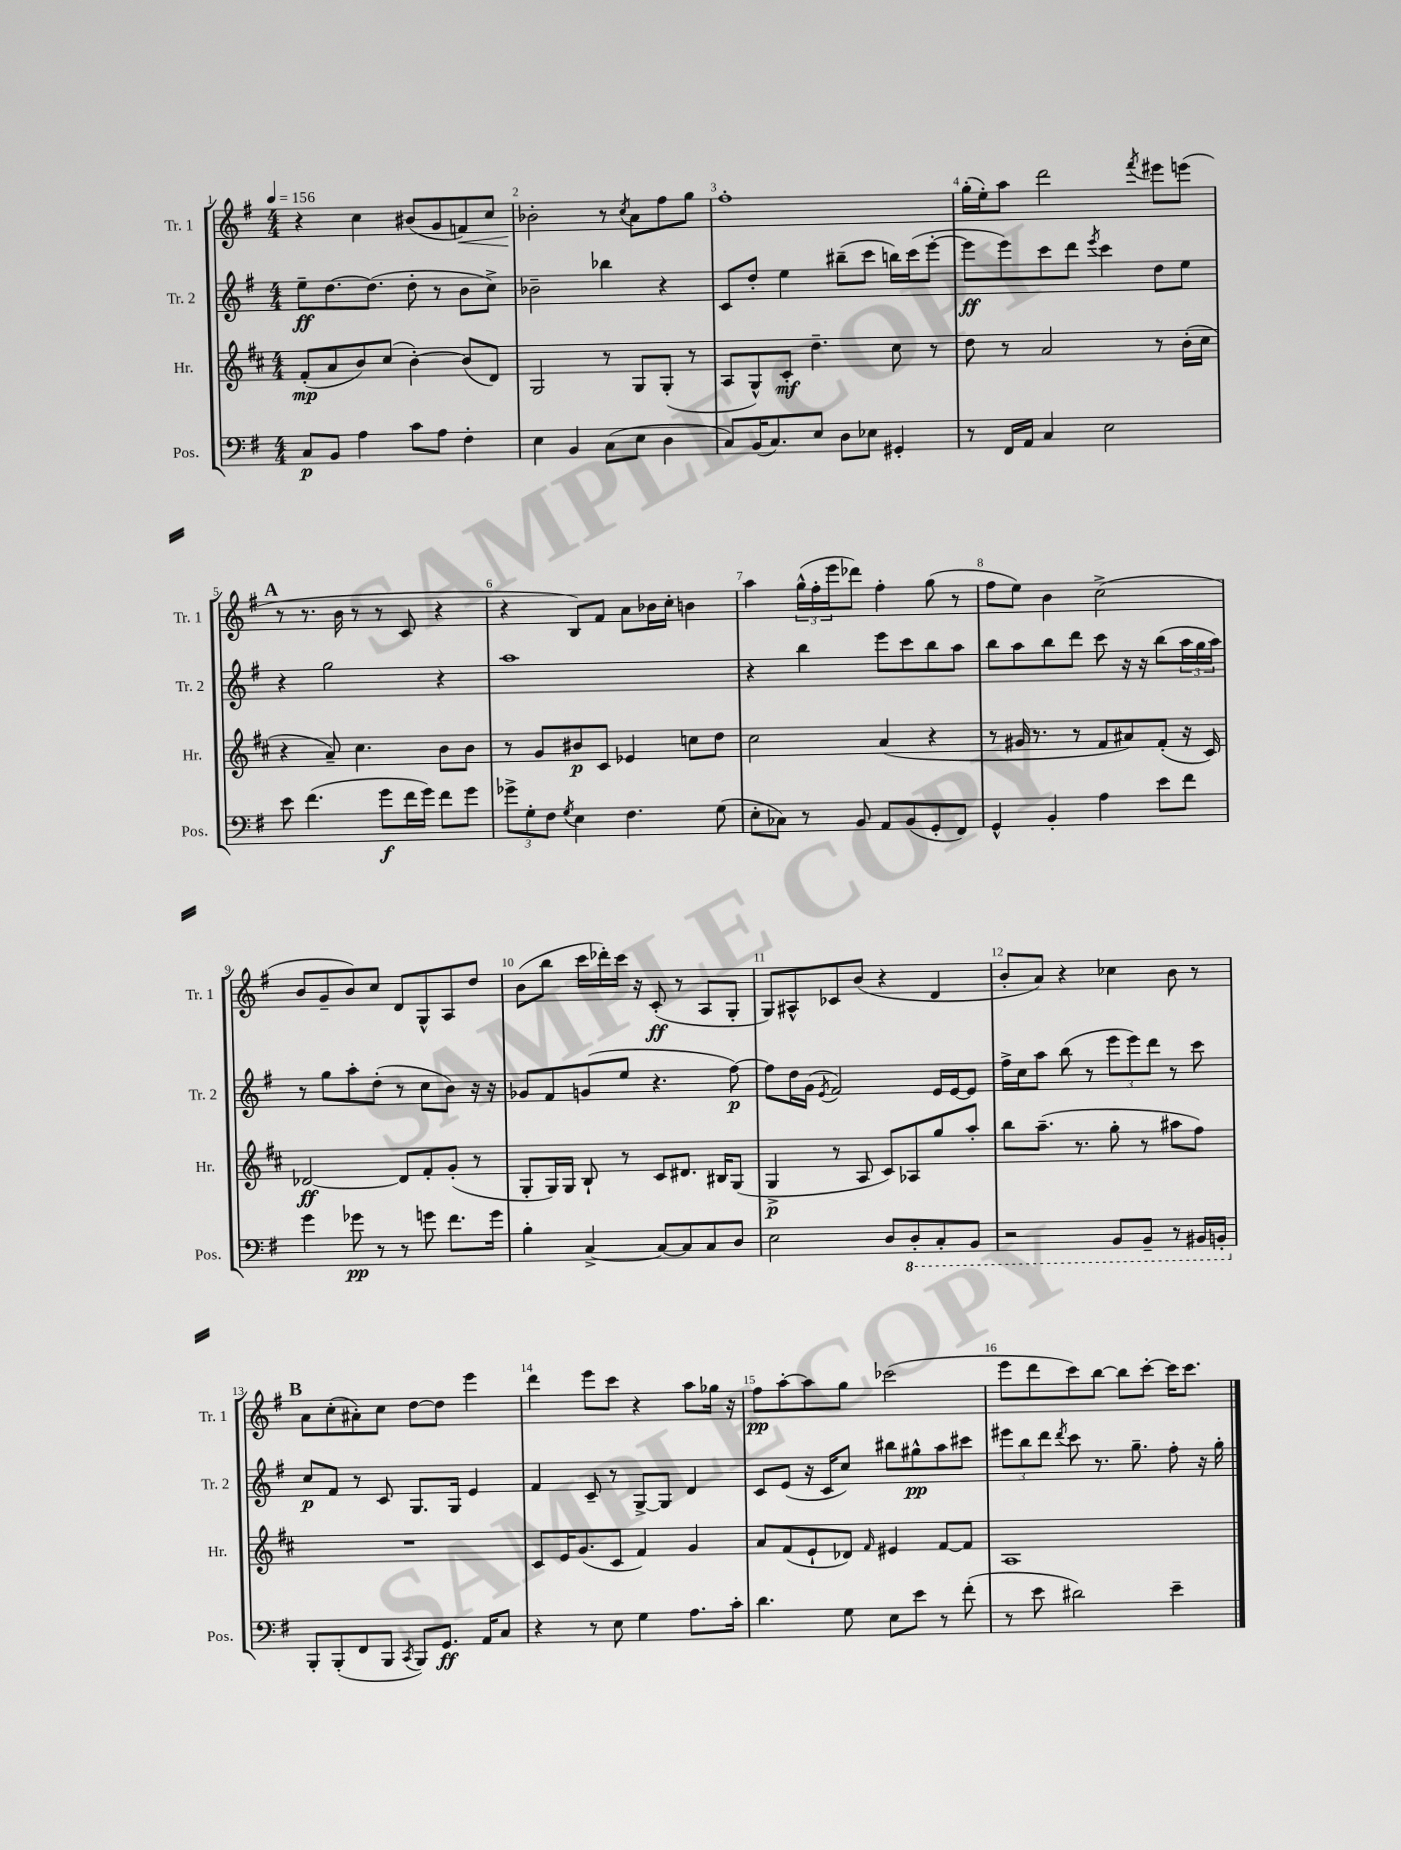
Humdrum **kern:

**kern	**dynam	**kern	**dynam	**kern	**dynam	**kern	**dynam
*part4	*part4	*part3	*part3	*part2	*part2	*part1	*part1
*staff4	*staff4	*staff3	*staff3	*staff2	*staff2	*staff1	*staff1
*I"Pos.	*	*I"Hr.	*	*I"Tr. 2	*	*I"Tr. 1	*
*I'Pos.	*	*I'Hr.	*	*I'Tr. 2	*	*I'Tr. 1	*
*clefF4	*	*clefG2	*	*clefG2	*	*clefG2	*
*k[f#]	*	*k[f#c#]	*	*k[f#]	*	*k[f#]	*
*M4/4	*	*M4/4	*	*M4/4	*	*M4/4	*
*MM156	*	*MM156	*	*MM156	*	*MM156	*
=1	=1	=1	=1	=1	=1	=1	=1
8C/L	p	(8f#'/L	mp	8ee~\L	ff	4r	.
8BB/J	.	8a/	.	[8.dd\	.	.	.
4A\	.	8b/)	.	.	.	4cc\	.
.	.	.	.	(8.dd\J]	.	.	.
.	.	(8cc#/J	.	.	.	.	.
8c\L	.	[4b'\)	.	8dd'\	.	(8b#X/L	.
8A\J	.	.	.	8r	.	8g/	.
!	!	!	!	!	!	!	!LO:HP:b
4F#'\	.	(8b/L]	.	8b\L	.	8fn/)	<
.	.	8d/J)	.	8cc^\J)	.	8cc/J	.
=2	=2	=2	=2	=2	=2	=2	=2
4E\	.	2G/	.	2b-X~\	.	2b-X'\	.
4BB/	.	.	.	.	.	.	.
(8C\L	.	8r	.	4bb-X\	.	8r	[
.	.	.	.	.	.	8qcc/	.
8E\J	.	8G/L	.	.	.	8a\L	.
4D\	.	(8G'/J	.	4r	.	8ff#\	.
.	.	8r	.	.	.	8gg\J	.
=3	=3	=3	=3	=3	=3	=3	=3
8C/L)	.	8A/L	.	8c/L	.	1ff#'	.
(16BB/K	.	8G^^/)	.	8dd'/J	.	.	.
8.C/)	.	.	.	.	.	.	.
.	.	8c#'/J	mf	4ee\	.	.	.
8E/J	.	4.dd~\	.	.	.	.	.
8D\L	.	.	.	(8bb#X~\L	.	.	.
8E-X\J	.	.	.	8ccc\J	.	.	.
4GG#X'/	.	8cc#\	.	16bbn\LL)	.	.	.
.	.	.	.	(16ccc\J	.	.	.
.	.	8r	.	[8eee'\J	.	.	.
=4	=4	=4	=4	=4	=4	=4	=4
8r	.	8dd\	.	8eee\L]	ff	(16gg'\LL	.
.	.	.	.	.	.	16ee'\J)	.
16FF#/LL	.	8r	.	8eee\)	.	8aa\J	.
16AA/JJ	.	.	.	.	.	.	.
4C/	.	2a/	.	8ccc\	.	2ddd\	.
.	.	.	.	8ddd\J	.	.	.
.	.	.	.	8qeee/	.	.	.
2E\	.	.	.	4ccc\	.	.	.
.	.	.	.	.	.	8qfff#/	.
.	.	8r	.	8dd\L	.	8eee#X\L	.
.	.	(16b'\LL	.	8ee\J	.	(8eeen\J	.
.	.	16cc#\JJ	.	.	.	.	.
!!LO:LB:g=z
!!LO:REH:place=s1:t=A
=5	=5	=5	=5	=5	=5	=5	=5
8e\	.	4r	.	4r	.	8r	.
(4.f#\	.	.	.	.	.	8.r	.
.	.	8a~/)	.	2gg\	.	.	.
.	.	.	.	.	.	16b\	.
.	.	4.cc#\	.	.	.	8r	.
8g\L	f	.	.	.	.	8r	.
16f#\L	.	.	.	.	.	8c/	.
16g\JJ)	.	.	.	.	.	.	.
8f#\L	.	8b\L	.	4r	.	4r	.
8g\J	.	8b\J	.	.	.	.	.
=6	=6	=6	=6	=6	=6	=6	=6
12g-X^\L	.	8r	.	1aa	.	4r	.
12G'\	.	.	.	.	.	.	.
.	.	8g/L	.	.	.	.	.
12F#\J	.	.	.	.	.	.	.
8qG/	.	.	.	.	.	.	.
4E\	.	8b#X/	p	.	.	8B/L)	.
.	.	8c#/J	.	.	.	8f#/J	.
4.F#\	.	4e-X/	.	.	.	8a\L	.
.	.	.	.	.	.	16b-X\L	.
.	.	.	.	.	.	16cc'\JJ	.
.	.	8ccn\L	.	.	.	4bn\	.
(8G\	.	8dd\J	.	.	.	.	.
=7	=7	=7	=7	=7	=7	=7	=7
8E'\L	.	2cc#\	.	4r	.	4aa\	.
8C-X\J)	.	.	.	.	.	.	.
8r	.	.	.	4bb\	.	(24gg^^\LL	.
.	.	.	.	.	.	24ff#'\	.
.	.	.	.	.	.	24eee\J	.
8BB/	.	.	.	.	.	8ddd-X\J)	.
8AA/L	.	(4a/	.	8eee\L	.	4ff#'\	.
(8BB/	.	.	.	8ccc\	.	.	.
8GG'/	.	4r	.	8bb\	.	(8gg\	.
8FF#/J)	.	.	.	8aa\J	.	8r	.
=8	=8	=8	=8	=8	=8	=8	=8
4GG^^/	.	8r	.	8bb\L	.	8ff#\L	.
.	.	16g#X/	.	8aa\	.	8ee\J)	.
.	.	8.r	.	.	.	.	.
4BB'/	.	.	.	8bb\	.	4b\	.
.	.	8r	.	8ddd\J	.	.	.
4A\	.	8f#/L	.	8ccc\	.	(2cc^\	.
.	.	8a#X/)	.	16r	.	.	.
.	.	.	.	16r	.	.	.
8e\L	.	(8f#'/J	.	(8bb\L	.	.	.
8f#\J	.	16r	.	24aa\L	.	.	.
.	.	.	.	24gg\	.	.	.
.	.	16c#/)	.	.	.	.	.
.	.	.	.	24aa\JJ)	.	.	.
!!LO:LB:g=z
=9	=9	=9	=9	=9	=9	=9	=9
4g\	.	[2d-X/	ff	8r	.	8b/L	.
.	.	.	.	8gg\L	.	8g~/	.
8g-X\	pp	.	.	8aa'\	.	8b/)	.
8r	.	.	.	(8dd'\J	.	8cc/J	.
8r	.	8d-/L]	.	8r	.	8d/L	.
8gn\	.	8f#'/	.	8cc\L	.	8G^^/	.
8.f#\L	.	(8g'/J	.	8b\J)	.	8A/	.
.	.	8r	.	16r	.	8dd/J	.
16g\Jk	.	.	.	16r	.	.	.
=10	=10	=10	=10	=10	=10	=10	=10
4B'\	.	8G'/L	.	8g-X/L	.	(8b\L	.
.	.	16G/L)	.	8f#/	.	8bb\J	.
.	.	16G/JJ	.	.	.	.	.
[4C^/	.	8B`/	.	(8gn/	.	16ccc\LL	.
.	.	.	.	.	.	16ddd-X'\)	.
.	.	8r	.	8ee/J	.	16ccc\JJ	.
.	.	.	.	.	.	16r	.
8C/L_	.	8c#/L	.	4.r	.	(8c'/	ff
8C/]	.	8.d#X/J	.	.	.	8r	.
8C/	.	.	.	.	.	8A/L	.
.	.	16B#X/KL	.	.	.	.	.
8D/J	.	(8G/J	.	[8ff#\)	p	8G'/J	.
=11	=11	=11	=11	=11	=11	=11	=11
2E\	.	4G^/	p	8ff#\L]	.	8G/L)	.
.	.	.	.	16dd\L	.	8A#X^^/	.
.	.	.	.	(16g\JJ	.	.	.
.	.	.	.	8qe/	.	.	.
.	.	8r	.	2f#/)	.	8c-X/	.
.	.	8A/	.	.	.	(8b/J	.
8D/L	.	8c#/L)	.	.	.	4r	.
*8ba	*	*	*	*	*	*	*
8DD'/	.	8A-X/	.	.	.	.	.
8CC'/	.	8gg/	.	16e/LL	.	4d/	.
.	.	.	.	[16e/J	.	.	.
8BBB/J	.	8aa'/J	.	8e/J]	.	.	.
=12	=12	=12	=12	=12	=12	=12	=12
2r	.	8bb\L	.	16ff#^\LL	.	8b'/L	.
.	.	.	.	16cc\J	.	.	.
.	.	(8.aa~\J	.	8aa\J	.	8a/J)	.
.	.	.	.	(8bb\	.	4r	.
.	.	8.r	.	.	.	.	.
.	.	.	.	8r	.	.	.
8BBB/L	.	8gg'\	.	12eee\L	.	4cc-X\	.
.	.	.	.	12eee\)	.	.	.
8BBB~/J	.	8r	.	.	.	.	.
.	.	.	.	12ddd\J	.	.	.
8r	.	8aa#X\L	.	8r	.	8b\	.
16BBB#X/LL	.	8ff#\J)	.	8ccc\	.	8r	.
16BBBn'/JJ	.	.	.	.	.	.	.
!!LO:LB:g=z
!!LO:REH:place=s1:t=B
=13	=13	=13	=13	=13	=13	=13	=13
*X8ba	*	*	*	*	*	*	*
8BBB'/L	.	1r	.	8cc/L	p	8a\L	.
(8BBB'/	.	.	.	8f#/J	.	(8cc'\	.
8FF#/	.	.	.	8r	.	8a#X'\)	.
8BBB/J	.	.	.	8c/	.	8cc\J	.
8qCC/	.	.	.	.	.	.	.
8BBB/L)	.	.	.	8.G/L	.	[8dd\L	.
8.GG/J	ff	.	.	.	.	8dd\J]	.
.	.	.	.	16G/Jk	.	.	.
.	.	.	.	4e/	.	4eee\	.
16AA/KL	.	.	.	.	.	.	.
8C/J	.	.	.	.	.	.	.
=14	=14	=14	=14	=14	=14	=14	=14
4r	.	8c#/L	.	4f#/	.	4ddd\	.
.	.	16e/K	.	.	.	.	.
.	.	(8.g/	.	.	.	.	.
8r	.	.	.	8c~/	.	8eee\L	.
8E\	.	8c#/J	.	8r	.	8ccc\J	.
4G\	.	4f#/)	.	[8G^/L	.	4r	.
.	.	.	.	8G/J]	.	.	.
8.A\L	.	4g/	.	4d/	.	8aa\L	.
.	.	.	.	.	.	16gg-X\Jk	.
16c'\Jk	.	.	.	.	.	16r	.
=15	=15	=15	=15	=15	=15	=15	=15
4.d\	.	8a/L	.	8c/L	.	8ff#\L	pp
.	.	(8f#/	.	(8e/J	.	[8aa'\	.
.	.	8e`/	.	16r	.	8aa\]	.
.	.	.	.	16c/KL	.	.	.
8G\	.	8d-X/J)	.	8cc/J)	.	8gg\J	.
.	.	16qqf#/	.	.	.	.	.
8E\L	.	4e#X/	.	8bb#X\L	.	(2ccc-X\	.
8e\J	.	.	.	8gg#X^^\	pp	.	.
8r	.	[8f#/L	.	8aa\	.	.	.
(8f#'\	.	8f#/J]	.	8ccc#X\J	.	.	.
=16	=16	=16	=16	=16	=16	=16	=16
8r	.	1A	.	12eee#X\L	.	8eee\L	.
.	.	.	.	12bb\	.	.	.
8e\	.	.	.	.	.	8ddd\	.
.	.	.	.	12ddd\J	.	.	.
.	.	.	.	8qddd/	.	.	.
2d#X\)	.	.	.	8ccc\	.	8ccc\)	.
.	.	.	.	8.r	.	[8bb\J	.
.	.	.	.	.	.	8bb\L]	.
.	.	.	.	8.gg~\	.	.	.
.	.	.	.	.	.	[8ccc'\J	.
4e~\	.	.	.	8ff#'\	.	16ccc\KL]	.
.	.	.	.	.	.	8.ccc\J	.
.	.	.	.	16r	.	.	.
.	.	.	.	16gg'\	.	.	.
==	==	==	==	==	==	==	==
*-	*-	*-	*-	*-	*-	*-	*-
